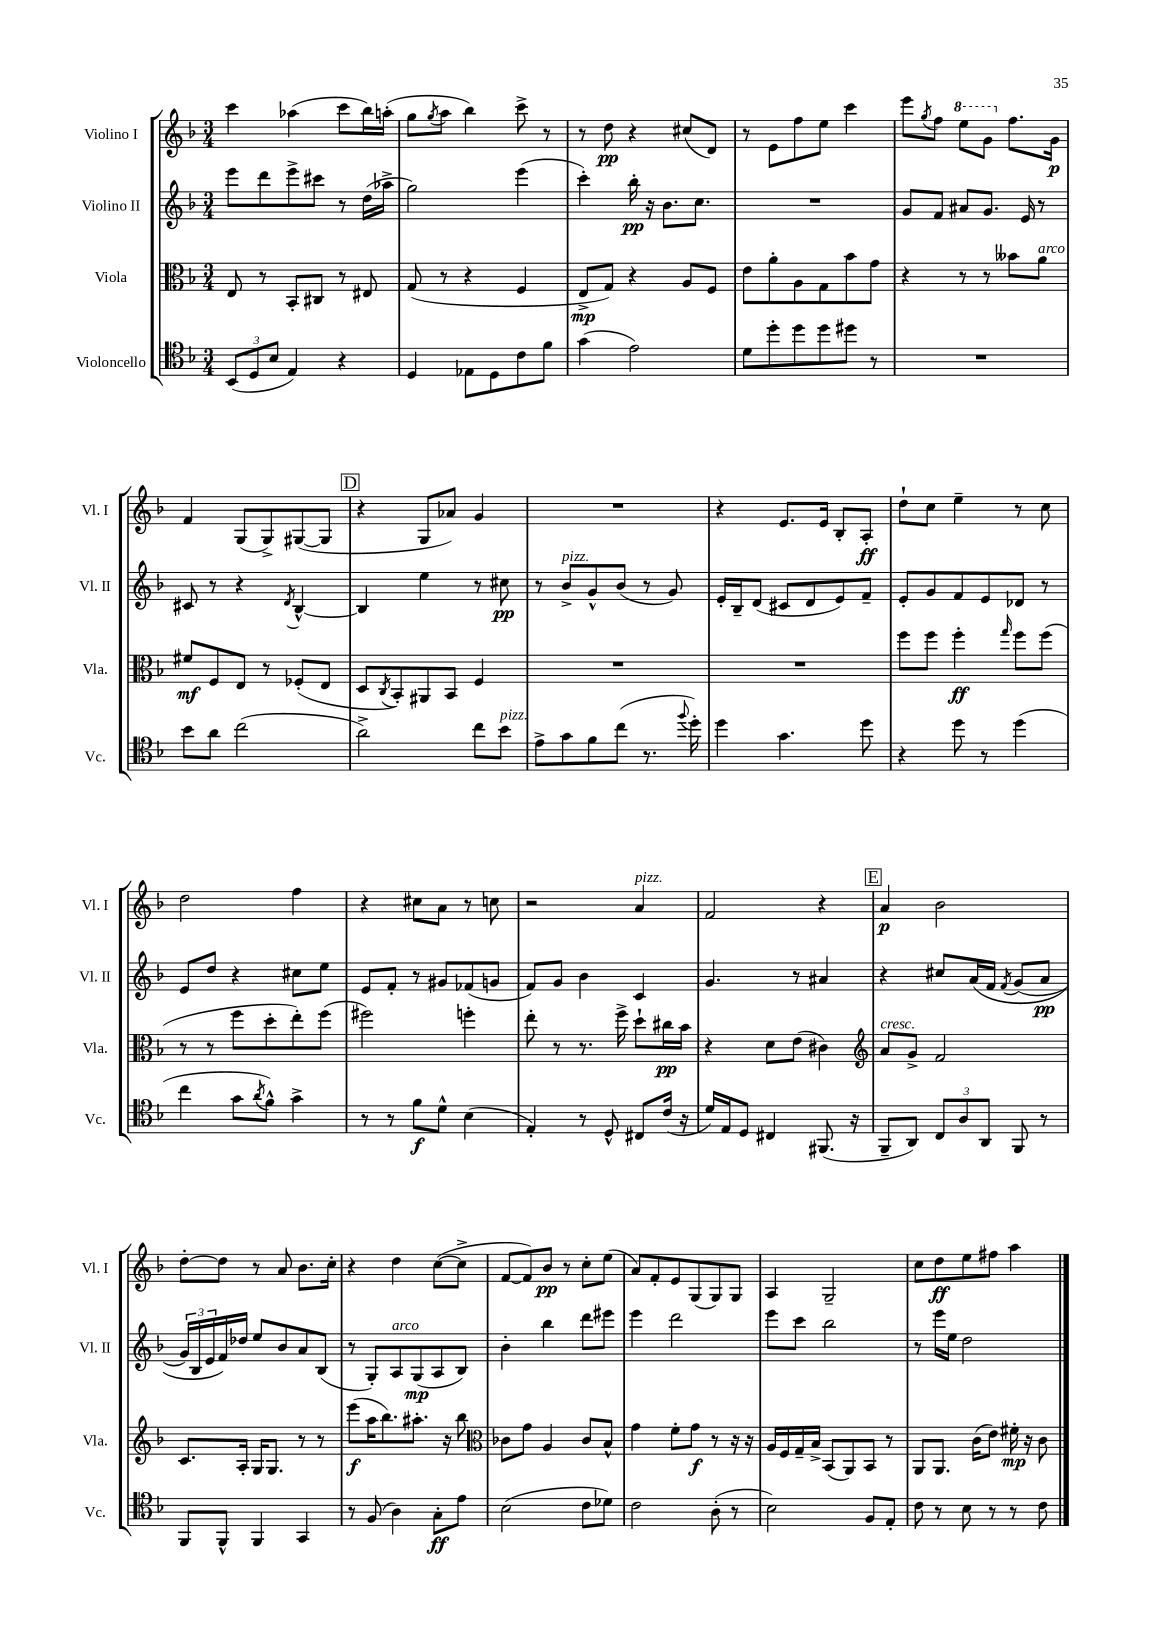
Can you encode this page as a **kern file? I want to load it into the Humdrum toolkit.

**kern	**kern	**kern	**kern
*staff4	*staff3	*staff2	*staff1
*clefC4	*clefC3	*clefG2	*clefG2
*k[b-]	*k[b-]	*k[b-]	*k[b-]
*M3/4	*M3/4	*M3/4	*M3/4
(12BB-	8E	8eee	4ccc
12D	.	.	.
.	8r	8ddd	.
12B-	.	.	.
4E)	8BB-'	8eee^	(4aa-
.	8C#	8ccc#	.
4r	8r	8r	8ccc
.	8E#	(16dd	16bb-)
.	.	16aa-^	(16aa'
=	=	=	=
4D	(8G	2gg)	8gg
.	.	.	8qgg
.	8r	.	8aa
8E-	4r	.	4bb-)
8D	.	.	.
8c	4F	(4eee	8ccc^
8f	.	.	8r
=	=	=	=
(4g	8E^	4ccc')	8r
.	8G)	.	8dd
2e)	4r	16bb-'	4r
.	.	16r	.
.	.	8.b-	.
.	8A	.	(8cc#
.	.	8.cc	.
.	8F	.	8d)
=	=	=	=
8d	8e	2.r	8r
8dd'	8a'	.	8e
8dd	8A	.	8ff
8dd	8G	.	8ee
8dd#	8b-	.	4ccc
8r	8g	.	.
=	=	=	=
2.r	4r	8g	8eee
.	.	.	8qgg
.	.	8f	8ff
.	8r	8a#	8eee
.	8r	8.g	8gg
.	8b--	.	8.ff
.	.	16e	.
.	8a	8r	.
.	.	.	16g
=	=	=	=
8b-	8f#	8c#	4f
8a	8F	8r	.
(2cc	8E	4r	(8G
.	8r	.	8G^)
.	.	8qd	.
.	(8F-'	[4B-^^	([8G#
.	8E	.	8G#]
=	=	=	=
2a^)	8D	4B-]	4r
.	8qC	.	.
.	8BB-')	.	.
.	8AA#	4ee	8G
.	8BB-	.	8a-)
8cc	4F	8r	4g
8b-	.	8cc#	.
=	=	=	=
8e^	2.r	8r	2.r
8g	.	8b-^	.
8f	.	8g^^	.
(8cc	.	(8b-	.
8.r	.	8r	.
.	.	8g)	.
8qqff	.	.	.
16dd')	.	.	.
=	=	=	=
4dd	2.r	16e'	4r
.	.	16B-~	.
.	.	(8d	.
4.g	.	8c#	8.e
.	.	8d	.
.	.	.	16e
.	.	8e)	8B-'
8dd	.	8f~	8A'
=	=	=	=
4r	8ff	8e'	8dd`
.	8ff	8g	8cc
8dd	4ff'	8f	4ee~
8r	.	8e	.
.	16qqgg	.	.
(4dd	8ff	8d-	8r
.	(8ff	8r	8cc
=	=	=	=
4cc	8r	8e	2dd
.	8r	8dd	.
8g	8ff	4r	.
8qa	.	.	.
8f^^)	8dd'	.	.
4g^	8ee')	8cc#	4ff
.	(8ff	8ee	.
=	=	=	=
8r	2ff#)	8e	4r
8r	.	8f'	.
8f	.	8r	8cc#
8d^^	.	8g#	8a
(4B-	4ff'	(8f-	8r
.	.	8g	8cc
=	=	=	=
4E')	8ee'	8f)	2r
.	8r	8g	.
8r	8.r	4b-	.
8D^^	.	.	.
.	16ff^	.	.
8C#	8dd`	4c	4a
(16c	16cc#	.	.
16r	16b-	.	.
=	=	=	=
16d)	4r	4.g	2f
16E	.	.	.
8D	.	.	.
4C#	8d	.	.
.	(8e	8r	.
(8.FF#	4c#)	4a#	4r
16r	.	.	.
=	=	=	=
*	*clefG2	*	*
8FF~	8a	4r	4a
8AA)	8g^	.	.
12C	2f	8cc#	2b-
12A	.	.	.
.	.	&(16a	.
12AA	.	.	.
.	.	16f	.
.	.	8qf	.
8FF	.	(8g	.
8r	.	8a	.
=	=	=	=
8FF	8.c	24g)	[8dd'
.	.	24B-	.
.	.	24e	.
8FF^^	.	16f&)	8dd]
.	16A'	16dd-	.
4FF	16G	8ee	8r
.	8.G	.	.
.	.	8b-	8a
4GG	8r	8a	8.b-
.	8r	(8B-	.
.	.	.	16cc'
=	=	=	=
8r	(8eee	8r	4r
(8F	16aa	8G')	.
.	8.bb-)	.	.
4A)	.	8A	4dd
.	8.aa#'	(8G	.
8G'	.	8A	([8cc
.	16r	.	.
8e	8bb-	8B-)	8cc^]
=	=	=	=
*	*clefC3	*	*
(2B-	8c-	4b-'	[8f
.	8g	.	8f])
.	4A	4bb-	8b-
.	.	.	8r
8c	8c-	8ddd	8cc'
8d-)	8B-^^	8eee#	(8ee
=	=	=	=
2c	4g	4eee	8a)
.	.	.	8f'
.	8f'	2ddd	8e
.	8g	.	(8G
(8A'	8r	.	8G)
8r	16r	.	8G
.	16r	.	.
=	=	=	=
2B-)	16A	8eee	4A
.	16F	.	.
.	16G~	8ccc	.
.	16B-^	.	.
.	(8BB-	2bb-	2G~
.	8AA)	.	.
8F	8BB-	.	.
8E'	8r	.	.
=	=	=	=
8c	8AA	8r	8cc
8r	8.AA	16eee	8dd
.	.	16ee	.
8B-	.	2dd	8ee
.	(16c	.	.
8r	8e)	.	8ff#
8r	16f#'	.	4aa
.	16r	.	.
8c	8c	.	.
==	==	==	==
*-	*-	*-	*-
